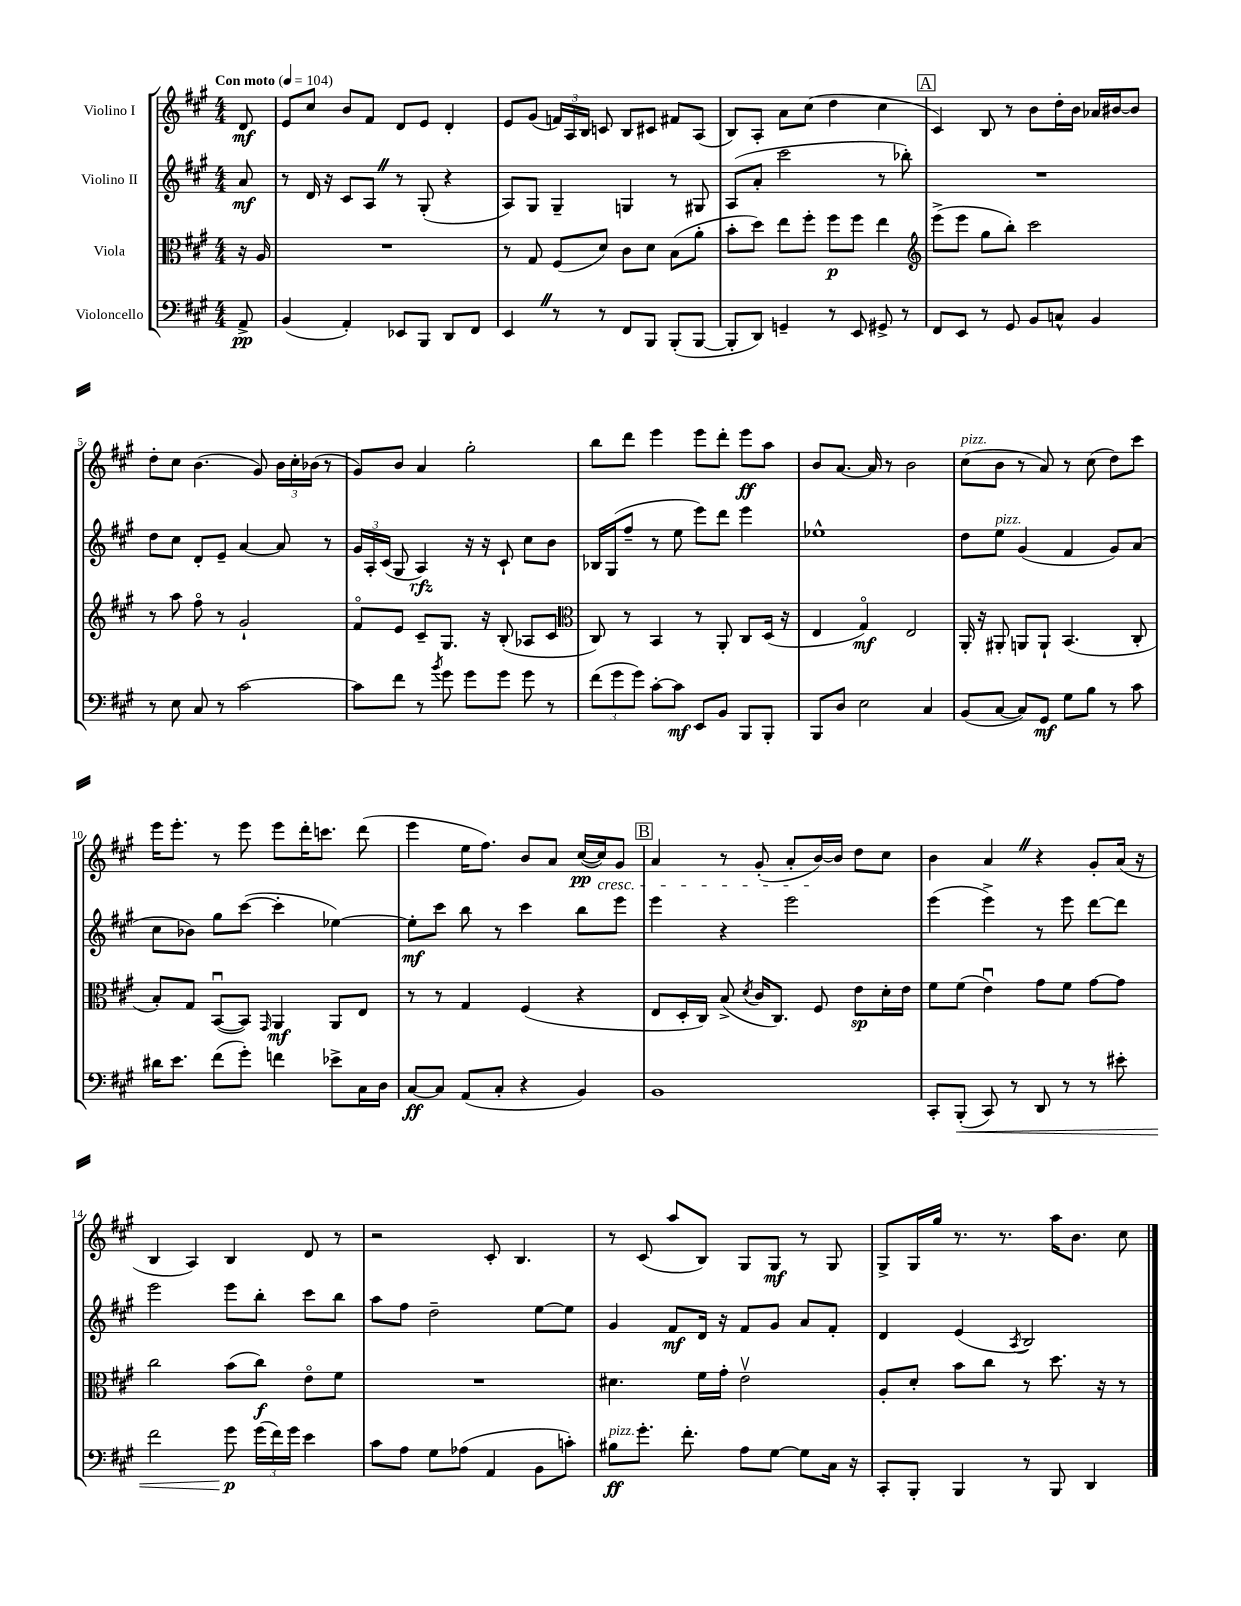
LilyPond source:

<<
\new StaffGroup <<
\new Staff = "s0" \with { instrumentName = "Violino I" } {
    \clef treble \key a \major \numericTimeSignature \time 4/4 \partial 8 \tempo "Con moto" 4 = 104
    \autoBeamOff d'8\mf |
    e'8[ cis''8] b'8[ fis'8] d'8[ e'8] d'4-. |
    e'8[ gis'8]( \tuplet 3/2 { f'16[) a16 b16] } c'8 b8[ cis'8] fis'8[ a8]( |
    b8[) a8]-. a'8[ cis''8]( d''4 cis''4 |
    \mark \markup { \box "A" } cis'4) b8 r8 b'8[ d''16-. b'16] aes'16[ bis'16~ bis'8] |
    d''8[-. cis''8] b'4.( gis'8) \tuplet 3/2 { b'16[ cis''16-. bes'16]( } r8 |
    gis'8[) b'8] a'4 gis''2-. |
    b''8[ d'''8] e'''4 e'''8[ d'''8]-. e'''8[\ff a''8] |
    b'8[ a'8.]~ a'16 r8 b'2 |
    cis''8[^\markup { \italic "pizz." }( b'8] r8 a'8) r8 cis''8( d''8[) cis'''8] |
    e'''16[ e'''8.]-. r8 e'''8 e'''8[ d'''16-. c'''8.] d'''8( |
    e'''4 e''16[ fis''8.]) b'8[ a'8] cis''16[~\pp( cis''16\cresc) gis'8] |
    \mark \markup { \box "B" } a'4 r8 gis'8-.( a'8[-. b'16~\!) b'16] d''8[ cis''8] |
    b'4 a'4 \once \override BreathingSign.text = \markup { \musicglyph "scripts.caesura.straight" } \breathe r4 gis'8[-. a'16]( r16 |
    b4 a4) b4 d'8 r8 |
    r2 cis'8-. b4. |
    r8 cis'8( a''8[ b8]) gis8[ gis8]\mf r8 gis8 |
    gis8[-> gis16 gis''16] r8. r8. a''16[ b'8.] cis''8 \bar "|." |
}
\new Staff = "s1" \with { instrumentName = "Violino II" } {
    \clef treble \key a \major \numericTimeSignature \time 4/4 \partial 8
    \autoBeamOff a'8\mf |
    r8 d'16 r16 cis'8[ a8] \once \override BreathingSign.text = \markup { \musicglyph "scripts.caesura.straight" } \breathe r8 gis8-.( r4 |
    a8[) gis8] gis4-- g4 r8 gis8 |
    a8[( a'8]-. cis'''2 r8 bes''8-.) |
    \mark \markup { \box "A" } R1 |
    d''8[ cis''8] d'8[-. e'8]-- a'4~ a'8 r8 |
    \tuplet 3/2 { gis'16[ a16-. cis'16]( } gis8 a4\rfz) r16 r16 cis'8-! cis''8[ b'8] |
    bes16[ gis16( fis''8]-- r8 e''8 e'''8[) d'''8] e'''4 |
    ees''1-^ |
    d''8[ e''8]^\markup { \italic "pizz." } gis'4( fis'4 gis'8[) a'8]( |
    cis''8[ bes'8]) gis''8[ cis'''8]~( cis'''4-. ees''4~) |
    ees''8[-.\mf cis'''8] b''8 r8 cis'''4 b''8[ e'''8] |
    \mark \markup { \box "B" } e'''4 r4 e'''2 |
    e'''4( e'''4->) r8 e'''8 d'''8[~ d'''8] |
    e'''2 e'''8[ b''8]-. cis'''8[ b''8] |
    a''8[ fis''8] d''2-- e''8[~ e''8] |
    gis'4 fis'8[\mf d'16] r16 fis'8[ gis'8] a'8[ fis'8]-. |
    d'4 e'4( \acciaccatura { a8 } b2) \bar "|." |
}
\new Staff = "s2" \with { instrumentName = "Viola" } {
    \clef alto \key a \major \numericTimeSignature \time 4/4 \partial 8
    \autoBeamOff r16 a16 |
    R1 |
    r8 gis8 fis8[( d'8]) cis'8[ d'8] b8[( a'8]-. |
    b'8[-. d''8]) e''8[ fis''8]-. fis''8[\p fis''8] e''4 |
    \mark \markup { \box "A" } \clef treble e'''8[->( e'''8] gis''8[ b''8]-.) cis'''2 |
    r8 a''8 fis''8\flageolet r8 gis'2-! |
    fis'8[\flageolet e'8] cis'8[-- gis8.] r16 b8-.( aes8[ cis'8] |
    \clef alto cis8) r8 b,4 r8 a,8-. cis8[ d16]( r16 |
    e4 gis4\flageolet\mf) e2 |
    a,16-. r16 ais,8-. a,8[ a,8]-! b,4.( cis8-. |
    b8[-.) gis8] b,8[~\downbow( b,8]) \grace { gis,16 } a,4\mf a,8[ e8] |
    r8 r8 gis4 fis4( r4 |
    \mark \markup { \box "B" } e8[ d16-. cis16]) b8->( \acciaccatura { d'8 } cis'16[ cis8.]) fis8 e'8[\sp d'16-. e'16] |
    fis'8[ fis'8]( e'4\downbow) gis'8[ fis'8] gis'8[~ gis'8] |
    cis''2 b'8[( cis''8]\f) e'8[\flageolet fis'8] |
    R1 |
    dis'4. fis'16[ gis'16]-. e'2\upbow |
    a8[-. d'8]-. b'8[ cis''8] r8 d''8. r16 r8 \bar "|." |
}
\new Staff = "s3" \with { instrumentName = "Violoncello" } {
    \clef bass \key a \major \numericTimeSignature \time 4/4 \partial 8
    \autoBeamOff a,8->\pp |
    b,4( a,4-.) ees,8[ b,,8] d,8[ fis,8] |
    e,4 \once \override BreathingSign.text = \markup { \musicglyph "scripts.caesura.straight" } \breathe r8 r8 fis,8[ b,,8] b,,8[-.( b,,8]~ |
    b,,8[-. d,8]) g,4-- r8 e,8 gis,8-> r8 |
    \mark \markup { \box "A" } fis,8[ e,8] r8 gis,8 b,8[ c8]-^ b,4 |
    r8 e8 cis8 r8 cis'2~ |
    cis'8[ fis'8] r8 \acciaccatura { b'8 } gis'8 gis'8[ gis'8] gis'8 r8 |
    \tuplet 3/2 { fis'8[( gis'8 gis'8]) } cis'8[~-. cis'8]\mf e,8[ b,8] b,,8[ b,,8]-. |
    b,,8[ d8] e2 cis4 |
    b,8[( cis8]~ cis8[) gis,8]\mf gis8[ b8] r8 cis'8 |
    dis'16[ e'8.] fis'8[( gis'8]-.) f'4 ees'8[-> cis16 d16] |
    cis8[~\ff cis8] a,8[( cis8]-. r4 b,4) |
    \mark \markup { \box "B" } b,1 |
    cis,8[-. b,,8]-.\<( cis,8) r8 d,8 r8 r8 eis'8-. |
    fis'2 gis'8\p\! \tuplet 3/2 { gis'16[( fis'16) gis'16] } e'4 |
    cis'8[ a8] gis8[ aes8]( a,4 b,8[ c'8]-.) |
    bis8[\ff^\markup { \italic "pizz." } gis'8.]-. fis'8.-. a8[ gis8]~ gis8[ cis16] r16 |
    cis,8[-. b,,8]-. b,,4 r8 b,,8 d,4 \bar "|." |
}
>>
>>
